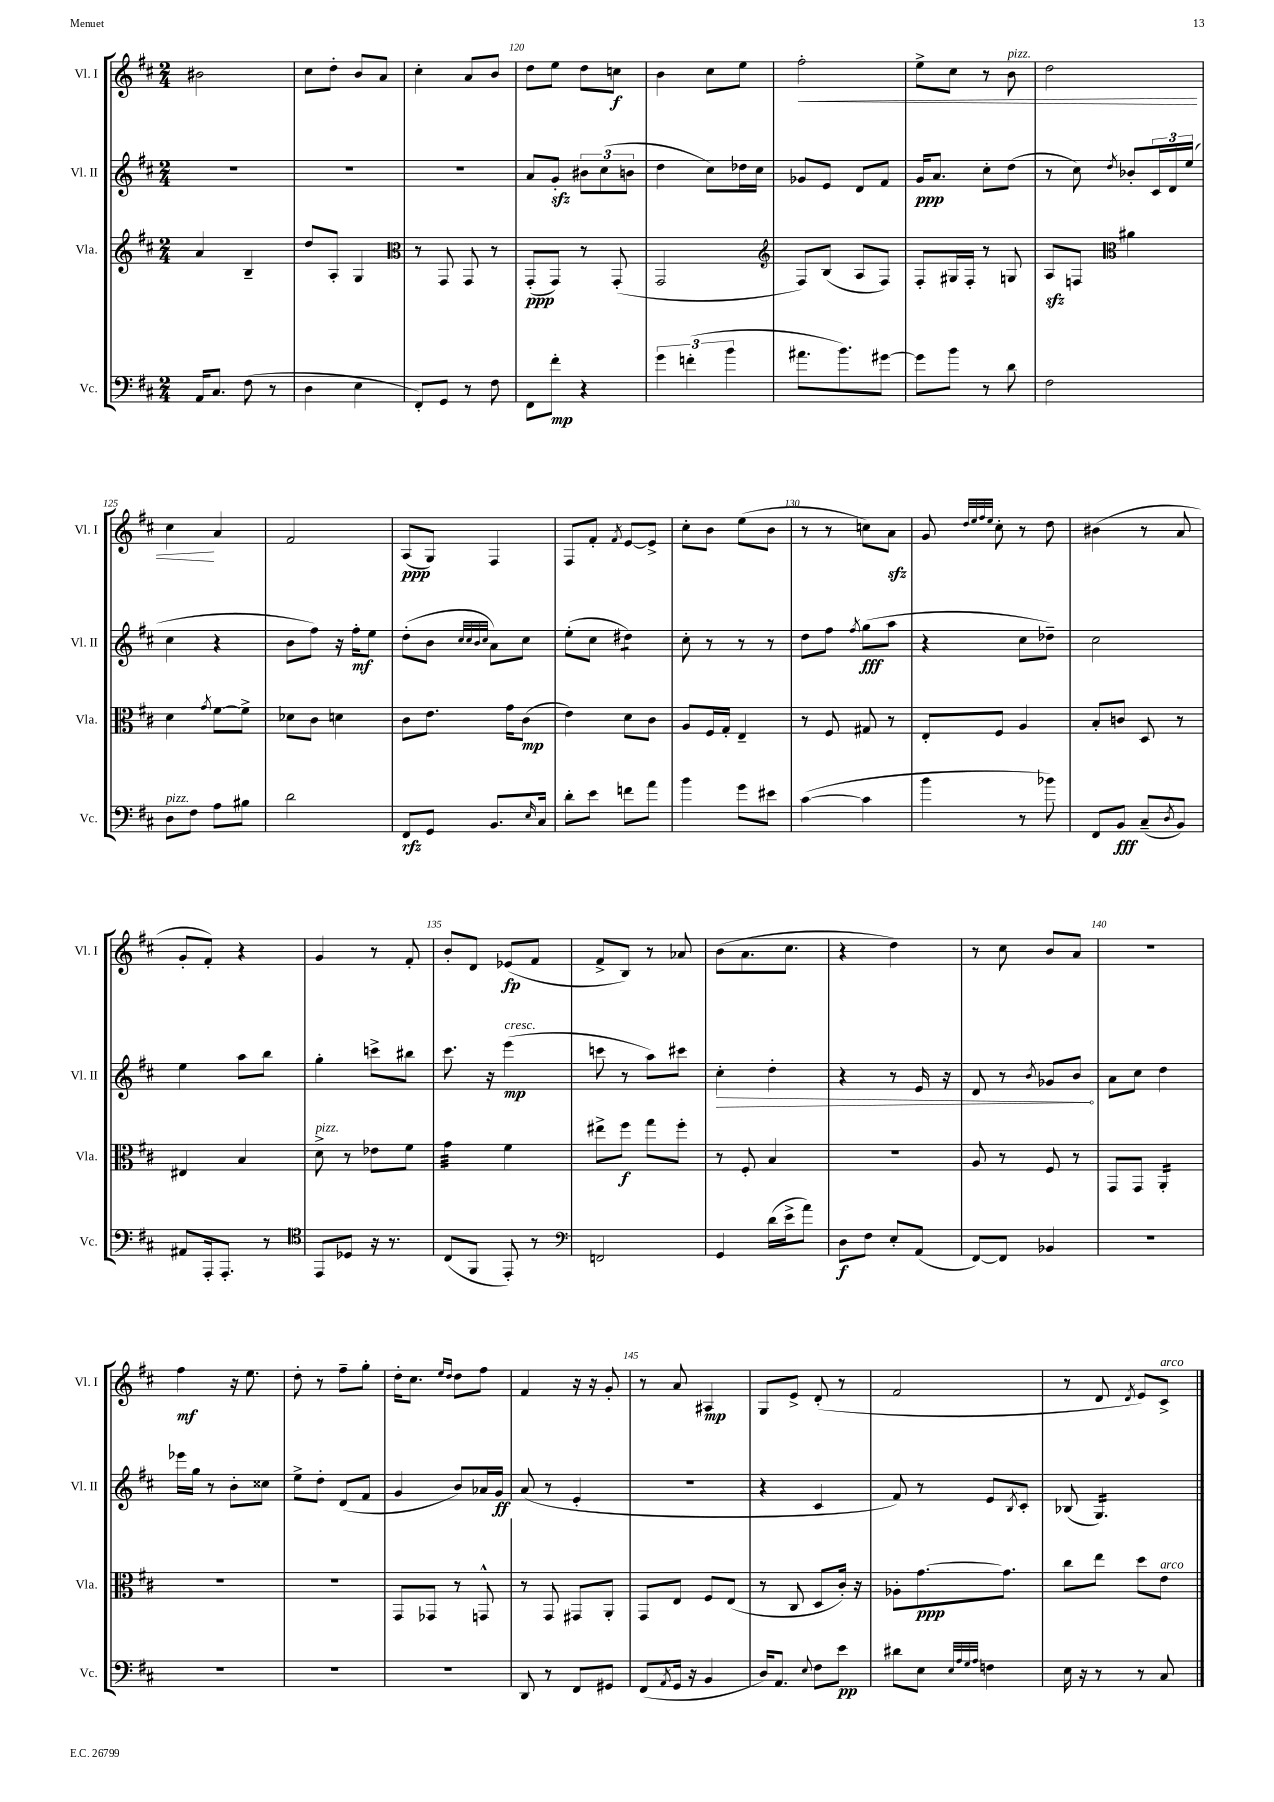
<<
\new StaffGroup <<
\new Staff = "s0" \with { instrumentName = "Vl. I" shortInstrumentName = "Vl. I" } {
    \clef treble \key d \major \numericTimeSignature \time 2/4
    bis'2 |
    cis''8 d''8-. b'8 a'8 |
    cis''4-. a'8 b'8 |
    d''8 e''8 d''8 c''8\f |
    b'4 cis''8 e''8 |
    fis''2-.\< |
    e''8-> cis''8 r8 b'8^\markup { \italic "pizz." } |
    d''2 |
    cis''4\! a'4 |
    fis'2 |
    a8\ppp( g8) fis4 |
    fis8 fis'8-. \acciaccatura { fis'8 } e'8~ e'8-> |
    cis''8-. b'8 e''8( b'8 |
    r8 r8 c''8) a'8\sfz |
    g'8 \grace { d''32 e''32 fis''32 e''32 } cis''8-. r8 d''8 |
    bis'4( r8 a'8 |
    g'8-. fis'8-.) r4 |
    g'4 r8 fis'8-. |
    b'8-. d'8 ees'8\fp( fis'8 |
    fis'8-> b8) r8 aes'8 |
    b'8( a'8. cis''8. |
    r4 d''4) |
    r8 cis''8 b'8 a'8 |
    R2 |
    fis''4\mf r16 e''8. |
    d''8-. r8 fis''8-- g''8-. |
    d''16-. cis''8. \grace { e''16 d''16 } d''8 fis''8 |
    fis'4 r16 r16 g'8-. |
    r8 a'8 ais4\mp |
    g8 e'8-> d'8-.( r8 |
    fis'2 |
    r8 d'8 \acciaccatura { d'8 } e'8) cis'8->^\markup { \italic "arco" } \bar "|." |
}
\new Staff = "s1" \with { instrumentName = "Vl. II" shortInstrumentName = "Vl. II" } {
    \clef treble \key d \major \numericTimeSignature \time 2/4
    R2 |
    R2 |
    R2 |
    a'8 g'8-.\sfz \tuplet 3/2 { bis'8 cis''8( b'8 } |
    d''4 cis''8) des''16 cis''16 |
    ges'8 e'8 d'8 fis'8 |
    g'16\ppp a'8. cis''8-. d''8( |
    r8 cis''8) \acciaccatura { d''8 } bes'8-. \tuplet 3/2 { cis'16 d'16 e''16( } |
    cis''4 r4 |
    b'8 fis''8) r16 fis''16-.\mf e''8 |
    d''8-.( b'8 \grace { cis''32 cis''32 b'32 cis''32 } a'8) cis''8 |
    e''8-.( cis''8 dis''4:8) |
    cis''8-. r8 r8 r8 |
    d''8 fis''8 \acciaccatura { fis''8 } g''8\fff( a''8 |
    r4 cis''8 des''8--) |
    cis''2 |
    e''4 a''8 b''8 |
    g''4-. c'''8-> bis''8 |
    cis'''8. r16 e'''4\mp^\markup { \italic "cresc." }( |
    c'''8 r8 a''8) cis'''8 |
    \once \override Hairpin.circled-tip = ##t cis''4-.\> d''4-. |
    r4 r8 e'16 r16 |
    d'8 r8 \acciaccatura { b'8 } ges'8 b'8\! |
    a'8 cis''8 d''4 |
    ees'''16 g''16 r8 b'8-. cisis''8 |
    e''8-> d''8-. d'8( fis'8 |
    g'4 b'8) aes'16 g'16\ff |
    a'8( r8 e'4-. |
    r2 |
    r4 cis'4 |
    fis'8) r8 e'8 \acciaccatura { b8 } cis'8-. |
    bes8( g4.:16) \bar "|." |
}
\new Staff = "s2" \with { instrumentName = "Vla." shortInstrumentName = "Vla." } {
    \clef treble \key d \major \numericTimeSignature \time 2/4
    a'4 b4-- |
    d''8 a8-. g4 |
    \clef alto r8 g,8 g,8 r8 |
    g,8-.\ppp( g,8) r8 g,8-.( |
    g,2 |
    \clef treble fis8) b8( a8 fis8) |
    fis8-. gis16 fis16-. r8 g8 |
    a8\sfz f8 \clef alto ais'4 |
    d'4 \acciaccatura { g'8 } fis'8~ fis'8-> |
    des'8 cis'8 d'4 |
    cis'8 e'8. g'16 cis'8\mp( |
    e'4) d'8 cis'8 |
    a8 fis16 g16-. e4-- |
    r8 fis8 gis8 r8 |
    e8-. fis8 a4 |
    b8-. c'8 d8 r8 |
    eis4 b4 |
    d'8->^\markup { \italic "pizz." } r8 ees'8 fis'8 |
    g'4:32 fis'4 |
    eis''8-> fis''8\f g''8 fis''8-. |
    r8 fis8-. b4 |
    R2 |
    a8 r8 fis8 r8 |
    g,8 g,8 a,4:16-. |
    R2 |
    R2 |
    g,8 ges,8 r8 g,8-^ |
    r8 g,8 gis,8 a,8-. |
    g,8 e8 fis8 e8( |
    r8 cis8 d8 cis'16-.) r16 |
    aes8-. g'8.~\ppp g'8. |
    cis''8 e''8 d''8 e'8^\markup { \italic "arco" } \bar "|." |
}
\new Staff = "s3" \with { instrumentName = "Vc." shortInstrumentName = "Vc." } {
    \clef bass \key d \major \numericTimeSignature \time 2/4
    a,16 cis8. fis8( r8 |
    d4 e4 |
    fis,8-.) g,8 r8 fis8 |
    fis,8 fis'8-.\mp r4 |
    \tuplet 3/2 { g'4 f'4-.( b'4 } |
    ais'8. b'8.) gis'8~ |
    gis'8 b'8 r8 d'8 |
    fis2 |
    d8^\markup { \italic "pizz." } fis8 a8 bis8 |
    d'2 |
    fis,8\rfz g,8 b,8. \grace { e16 } cis16 |
    d'8-. e'8 f'8 a'8 |
    b'4 g'8 eis'8 |
    cis'4~( cis'4 |
    b'4 r8 bes'8) |
    fis,8 b,8\fff cis8--( \acciaccatura { d8 } b,8) |
    ais,8 a,,16-. a,,8.-. r8 |
    \clef tenor e,8 des8 r16 r8. |
    cis8( fis,8 e,8-.) r8 |
    \clef bass f,2 |
    g,4 d'16( e'16-> a'8) |
    d8\f fis8 e8-. a,8( |
    fis,8~) fis,8 bes,4 |
    R2 |
    R2 |
    R2 |
    R2 |
    d,8 r8 fis,8 gis,8 |
    fis,8( \acciaccatura { a,8 } g,16 r16 b,4 |
    d16) a,8. \appoggiatura { e8 } fis8 e'8\pp |
    dis'8 e8 \grace { e32 a32 g32 a32 } f4 |
    e16 r16 r8 r8 cis8 \bar "|." |
}
>>
>>
\layout { \context { \Score currentBarNumber = #117 \override BarNumber.break-visibility = ##(#f #t #t) barNumberVisibility = #(every-nth-bar-number-visible 5) } }
